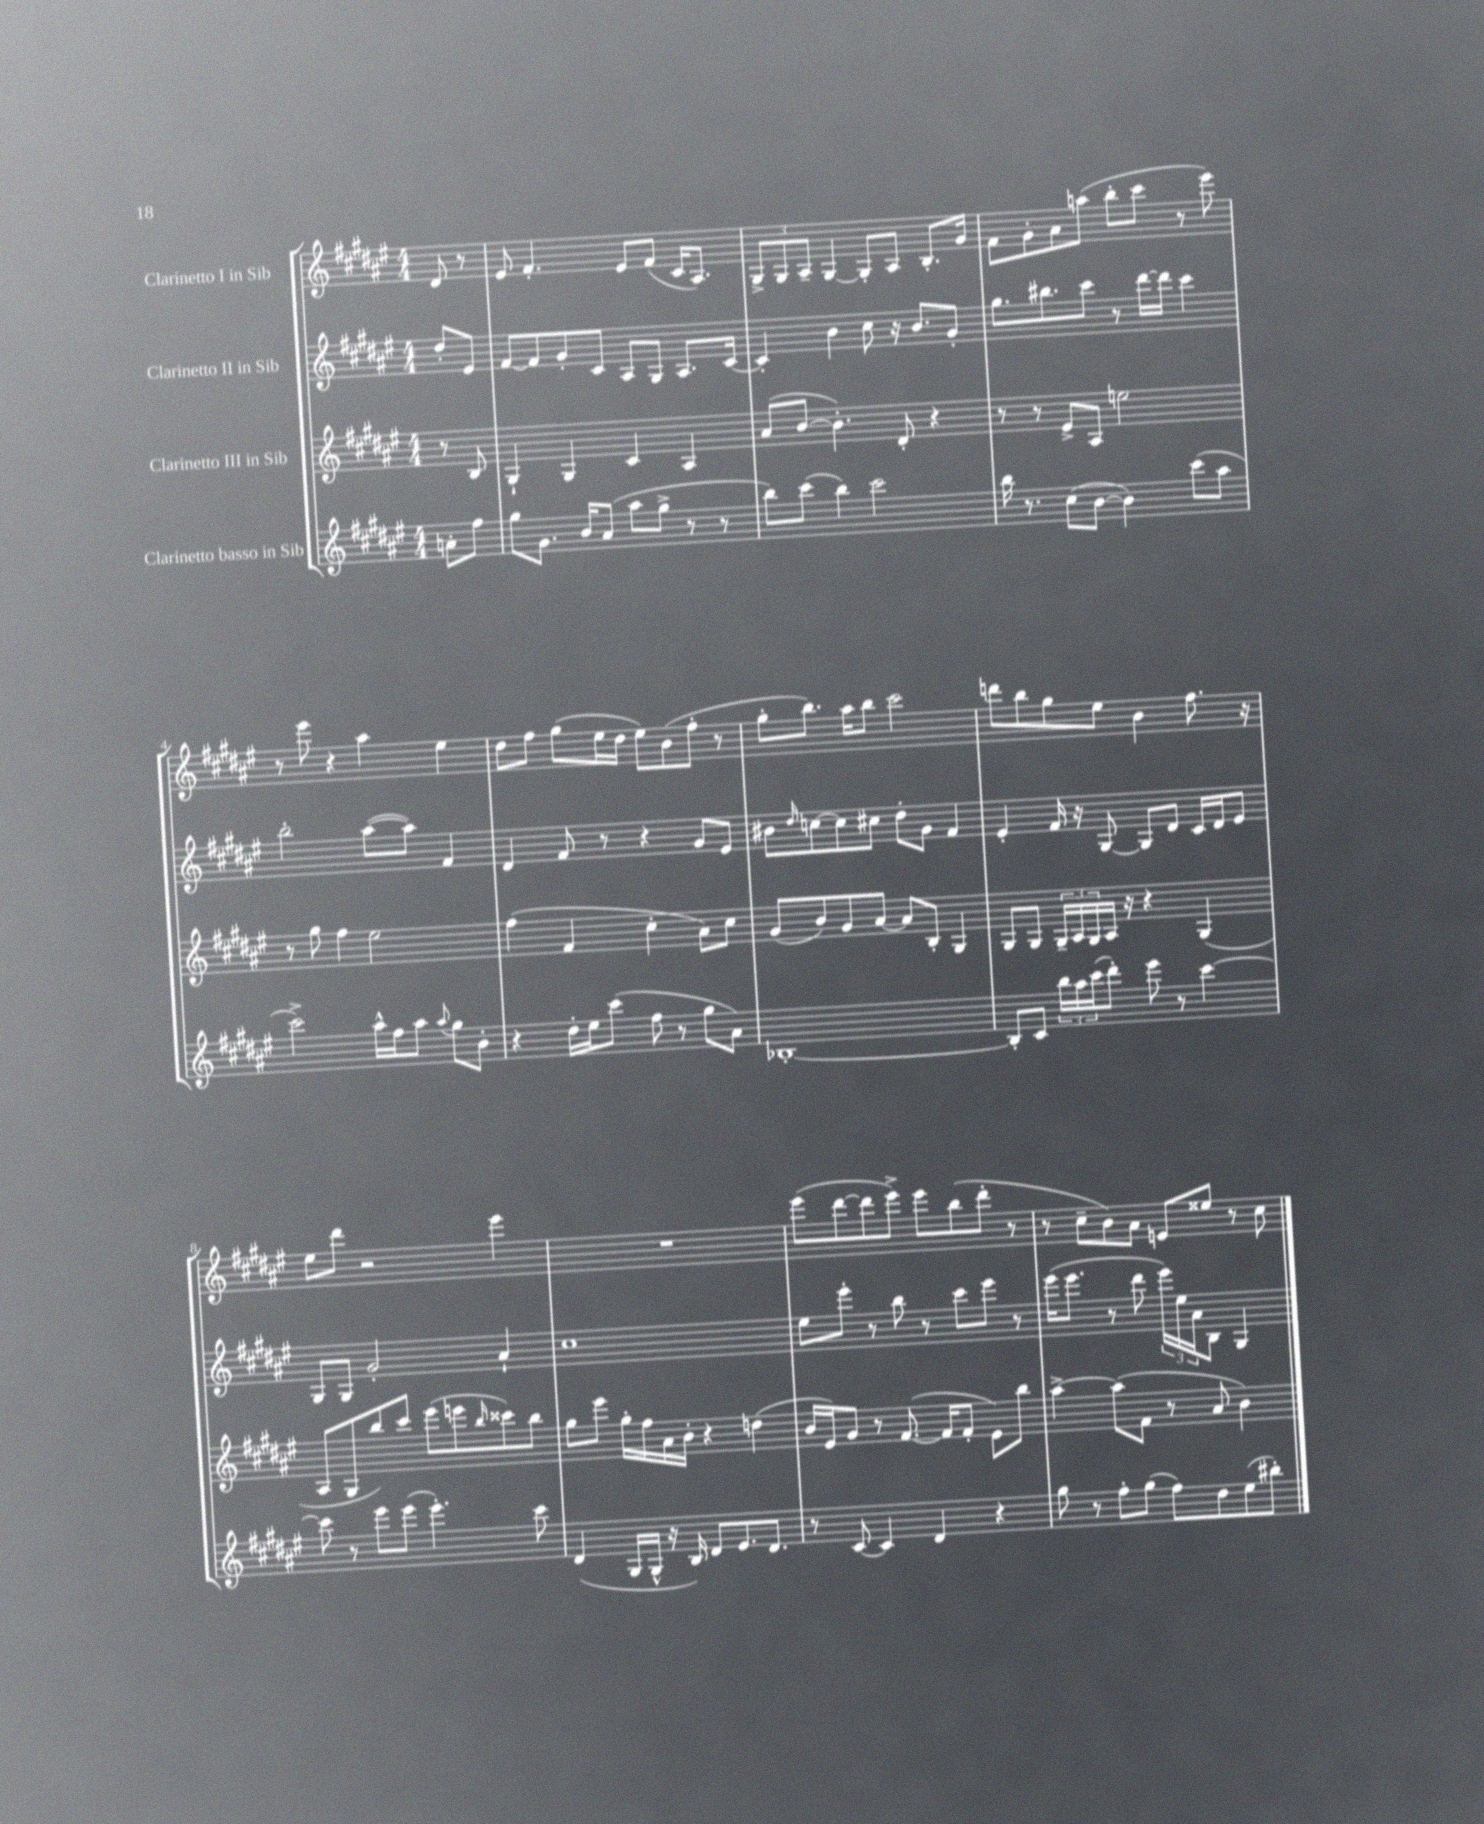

**kern	**kern	**kern	**kern
*staff4	*staff3	*staff2	*staff1
*clefG2	*clefG2	*clefG2	*clefG2
*k[f#c#g#d#a#e#]	*k[f#c#g#d#a#e#]	*k[f#c#g#d#a#e#]	*k[f#c#g#d#a#e#]
*M4/4	*M4/4	*M4/4	*M4/4
8a'\L	8r	8dd#'/L	8d#/
8ff#\J	8B/	8e#/J	8r
=	=	=	=
8gg#\L	4G#`/	[8f#/L	8e#/
8.g#\J	.	8f#/]	4.f#'/
.	4G#/	8g#'/	.
16b/LK	.	.	.
(8a#/J	.	8c#/J	.
8aa#\L	4c#/	8A#/L	8e#/L
8gg#^\J	.	8G#/J	(8f#/J
8r	4A#/	8.A#/L	16c#/LK
.	.	.	8.A#/J)
8r	.	.	.
.	.	[16c#/Jk	.
=	=	=	=
8bb\L)	(8a#/L	4c#'/]	12G#^/L
.	.	.	12G#/
(8ccc#\J	[8b/J	.	.
.	.	.	12A#~/J
4bb\)	4.b'\])	4b\	[4G#/
2ccc#\	.	8cc#\	8G#'/]L
.	8d#'/	16r	8A#/J
.	.	8.b/L	.
.	4r	.	8.B'/L
.	.	8g#'/J	.
.	.	.	16g#/Jk
=	=	=	=
16bb\	8r	8.gg#\L	8f#\L
8.r	.	.	.
.	8r	.	8g#'\
.	.	8.bb#\	.
(8cc#\L	8e#^/L	.	8a#\
[8b\J	8A#/J	8ccc#\J	(8aa\J
4b\])	2ee\	8r	8bb'\L
.	.	[16ddd#\LL	8ccc#\J
.	.	16ddd#\]JJ	.
(8ccc#\L	.	4ccc#\	8r
8aa#\J	.	.	8eee#\)
=	=	=	=
2ccc#^\)	8r	2bb'\	8r
.	8gg#\	.	8eee#\
.	4ff#\	.	4r
16aa#^^\LL	2ee#\	([8aa#\L	4aa#\
16ff#\J	.	.	.
8aa#\J	.	8aa#\]J)	.
8qqaa#/	.	.	.
8gg#\L	.	4f#/	4ee#\
8b'\J	.	.	.
=	=	=	=
4r	(4ff#\	4d#/	8dd#\L
.	.	.	8ff#\J
16dd#'\LL	4f#/	8f#/	(8gg#\L
16ee#\J	.	.	.
(8ccc#\J	.	8r	16ee#\L
.	.	.	16dd#\JJ
8ff#\	4cc#'\	4r	8ee#\L)
8r	.	.	(8b\
8gg#\L	8a#\L)	8g#/L	8ff#'\J
8a#\J)	8cc#\J	8e#/J	8r
=	=	=	=
[1B-'	(8g#/L	8b#\L	8gg#'\L
.	.	16qqdd#/	.
.	8b/)	[8cc\	8.bb\J)
.	8g#/	8cc\]	.
.	.	.	16aa#\LK
.	[8a#/J	8cc#\J	8bb\J
.	8a#/]L	8dd#'\L	2ccc#\
.	8B'/J	8g#\J	.
.	4G#/	4f#/	.
=	=	=	=
8B-'/]L	8G#/L	4e#'/	8ddd\L
8c#/J	8G#/J	.	8bb\
24bb\LL	24G#~/LL	16f#/	8gg#\
24aa#\	24A#/	.	.
.	.	16r	.
(24ccc#\J	24G#/	.	.
8ddd#'\J)	16A#/JJ	[8G#/	8ee#\J
.	16r	.	.
8eee#\	4r	8G#/]L	4b\
8r	.	8d#/J	.
[4ccc#\	(4G#/	16c#/LL	8.ff#\
.	.	16d#/J	.
.	.	8e#/J	.
.	.	.	16r
=	=	=	=
8ccc#\]	8A#/L	8G#/L	8ee#\L
8r	8G#/	8G#/J	8ddd#\J
8eee#\L	8bb/)	2g#'/	2r
(8eee#\J	8ccc#/J	.	.
4.eee#'\)	(8eee#\L	.	.
.	8eee\	.	.
.	16qqbb/	.	.
.	8ccc##\)	4a#`/	4eee#\
8ccc#\	8bb\J	.	.
=	=	=	=
(4d#/	8gg#\L	1cc#	1r
.	8eee#\J	.	.
16G#/LL	16gg#'\LL	.	.
16G#^^/JJ	16ff#\	.	.
16r	16a#\	.	.
16B/)	16b'\JJ	.	.
8d#/L	4r	.	.
8.e#/	.	.	.
.	(4dd\	.	.
8.d#/J	.	.	.
=	=	=	=
8r	16b/LL	8ee#\L	(8eee#\L
.	16e#/J)	.	.
[8c#/	8g#/J	8eee#'\J	[8ddd#\
4c#/]	8r	8r	8ddd#\]
.	([8.f#/	8bb\	8eee#^\J)
4d#/	.	8r	8eee#\L
.	16f#/]LK	.	.
.	8f#'/J	8ccc#\L	(8bb\
4r	8e#\L)	8eee#\J	8ddd#'\J
.	8bb\J	8r	8r
=	=	=	=
8gg#\	[4aa#^\	(16eee#\LK	8r
.	.	8.eee#\J	.
8r	.	.	8cc#~\L
8ff#'\L	(8aa#\]L	8r	8b\)
(8gg#\J	8f#\J	8ddd#\	8a#\J
8ff#\L)	8r	24eee#\LL)	8e/L
.	.	24ee#\	.
.	.	24a#\J	.
8dd#\	8a#/	8B\J	8ee##/J
(8ee#\	4b\)	4G#/	8r
8bb#'\J)	.	.	8cc#\
==	==	==	==
*-	*-	*-	*-
